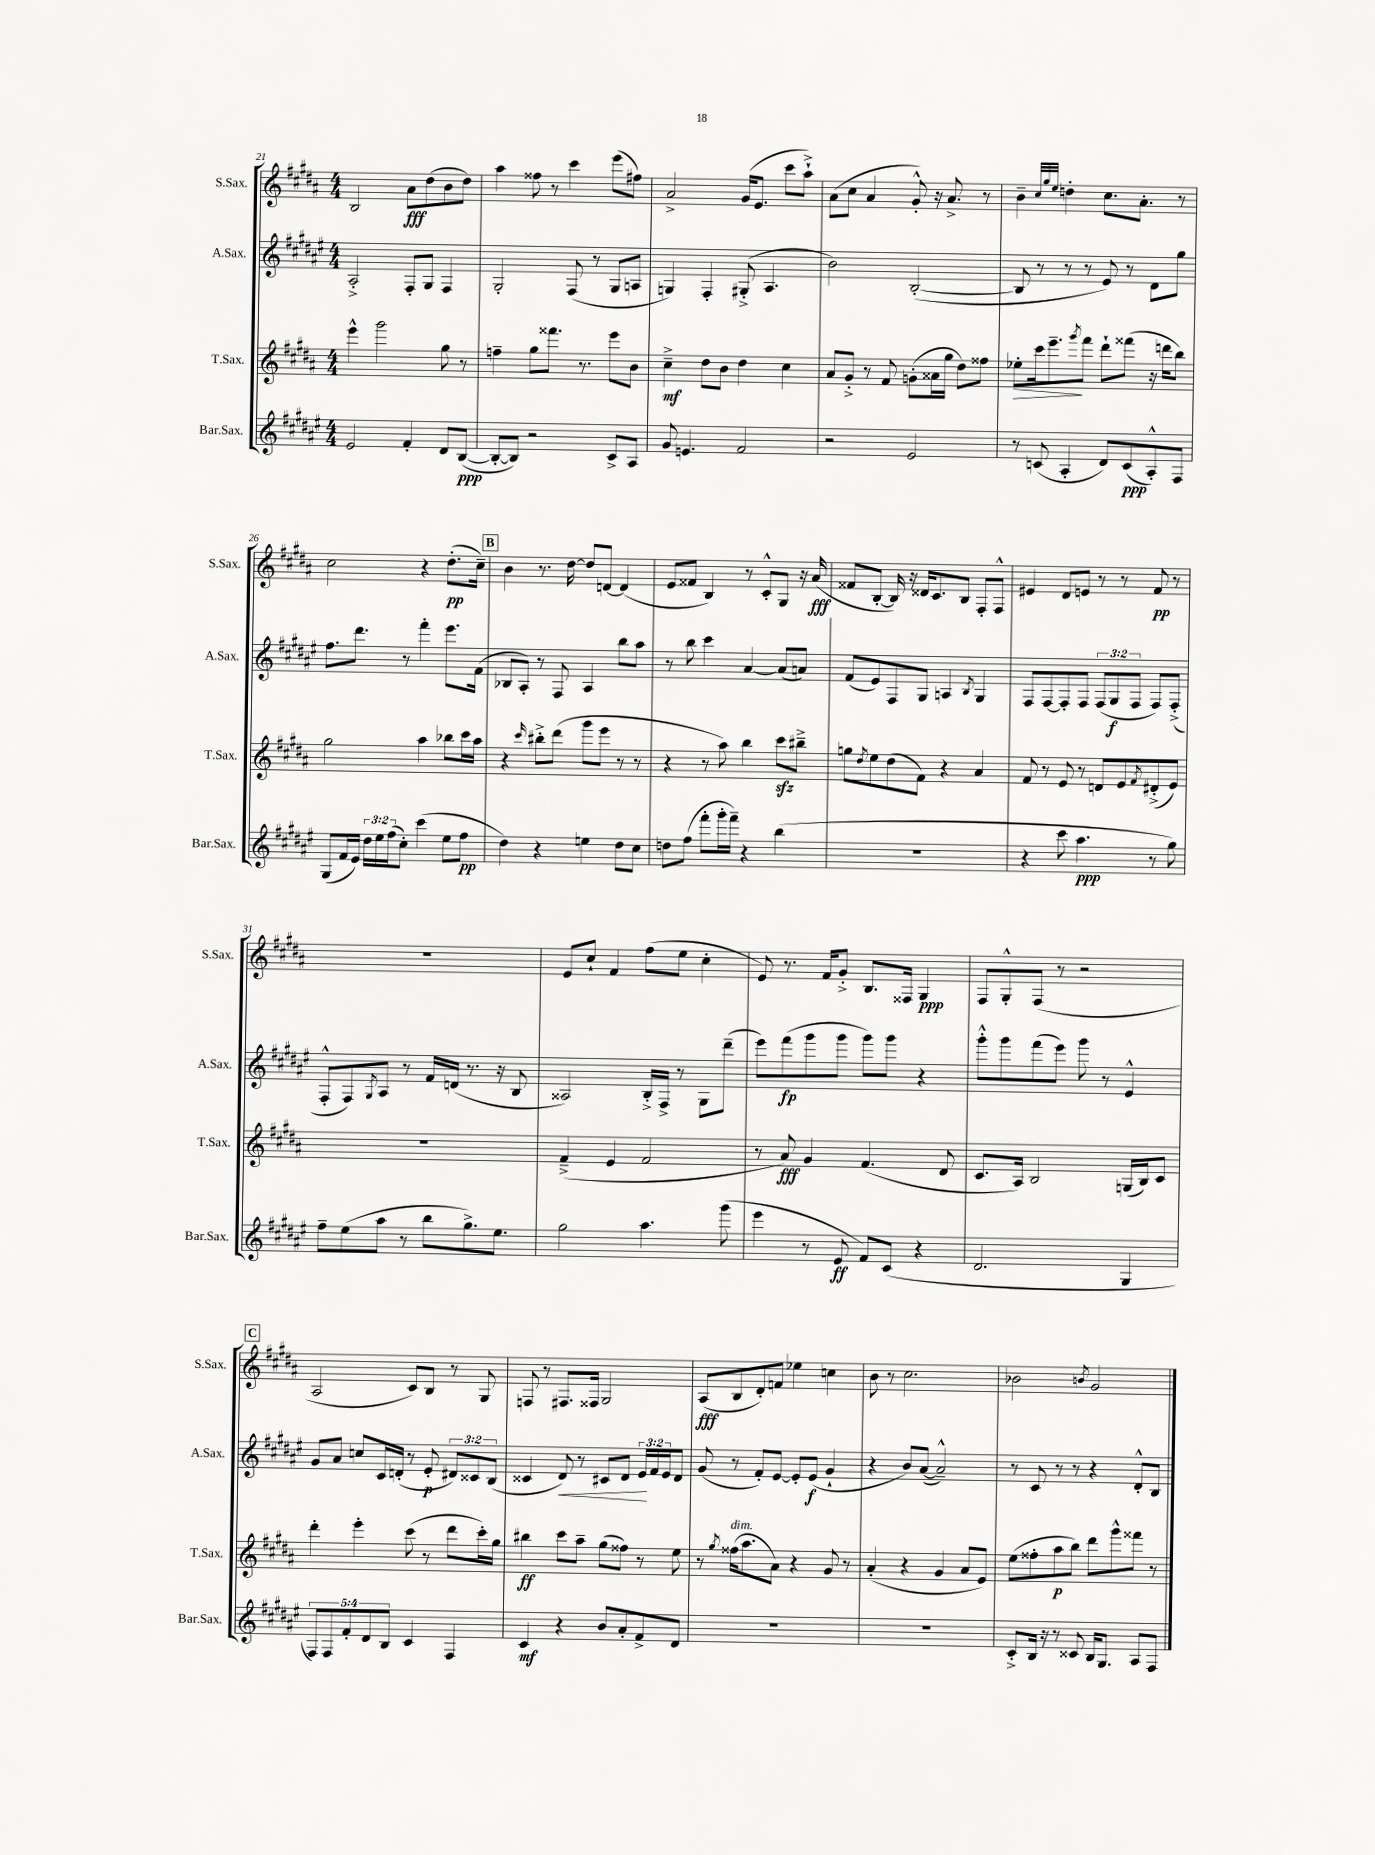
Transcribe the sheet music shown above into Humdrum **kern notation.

**kern	**kern	**kern	**kern
*staff4	*staff3	*staff2	*staff1
*clefG2	*clefG2	*clefG2	*clefG2
*k[f#c#g#d#a#e#]	*k[f#c#g#d#a#]	*k[f#c#g#d#a#e#]	*k[f#c#g#d#a#]
*M4/4	*M4/4	*M4/4	*M4/4
2e#	4eee^^	2A#'^	2B
.	2ggg#	.	.
4f#'	.	8F#'	8a#
.	.	8G#	(8dd#
8d#	8gg#	4F#	8b
([8B	8r	.	8dd#)
=	=	=	=
8B'_	4ff~	2G#'	4aa#
8B])	.	.	.
2r	8gg#	.	8ff##
.	8.fff##	.	8r
.	.	(8F#	4ccc#
.	8.r	.	.
.	.	8r	.
8c#^	8eee	8G#	(8eee
8A#	8b	8A	8ff#)
=	=	=	=
8g#	4cc#~^	4G)	2a#^
4.e	.	.	.
.	8dd#	4F#'	.
.	8b	.	.
2f#	4dd#	(8G#'^	(16g#
.	.	.	8.e
.	.	4.A#	.
.	4cc#	.	8ccc#
.	.	.	8aa#`^)
=	=	=	=
2r	8a#	2b)	(8a#
.	8g#'^	.	8cc#
.	8r	.	4a#
.	8f#	.	.
2e#	(8g'	([2B'	8g#'^^)
.	16a##	.	16r
.	16gg#	.	8.a#^
.	8dd#)	.	.
.	8ff##	.	8r
=	=	=	=
8r	8ee-'	8B]	4b~
(8c	16ccc#	8r	.
.	8.eee~	.	.
.	.	.	32qqcc#
.	.	.	32qqgg#
.	.	.	32qqee
4A#'	.	8r	4dd'
.	8qggg#	.	.
.	8fff#	8r	.
8d#)	8ddd#`	8e#)	8.cc#
(8c	(8fff##	8r	.
.	.	.	8.a#'
8A#'^^)	16r	8d#	.
.	16ddd	.	.
8F#	8bb)	8gg#	8r
=	=	=	=
(8G#	2gg#	8.ff#	2cc#
16f#	.	.	.
16e#)	.	8.ddd#	.
24dd#	.	.	.
24ee#	.	.	.
(24ff#	.	.	.
8cc#')	.	8r	.
(4ccc#	4aa#	4fff#'	4r
8ee#	8bb-	8.eee#	(8.dd#'
8ff#	16ccc#	.	.
.	16aa#	(16f#	16cc#~)
=	=	=	=
4dd#)	4r	8B-	4b
.	.	8A#')	.
.	16qqccc#	.	.
4r	8bb#'^	8r	8.r
.	(8ddd#	8F#	.
.	.	.	[16dd#
4ee	8ggg#	4A#	8dd#]
.	8eee	.	[8d
8dd#	8r	8bb	(4d]
8cc#	8r	8aa#	.
=	=	=	=
8dd	4r	8r	8e
(8ff#	.	8bb	8f##
8fff#'	8r	4ccc#	4B)
16ggg#'	8aa#)	.	.
16fff#~)	.	.	.
4r	4bb	[4a#	8r
.	.	.	8c#'^^
(4bb	8ccc#	(8a#]	8G#
.	8bb#~^	8a)	16r
.	.	.	(16a#
=	=	=	=
1r	8gg	(8f#	8f##
.	8qdd#	.	.
.	8ee	8e#)	[8B'
.	(8dd#	8F#	16B])
.	.	.	16r
.	8f#)	8G#	16d##
.	.	.	8.c#
.	4r	4A	.
.	.	.	8B
.	.	8qB	.
.	4a#	4G#	8F#'
.	.	.	8F#^^
=	=	=	=
4r	8f#	8F#	4e#
.	8r	[8F#	.
8ccc#	8e	8F#']	8d#
4.aa#	8r	8F#	8e
.	8d	(12F#	8r
.	.	12G#	.
.	8e	.	8r
.	.	12F#	.
.	8qf#	.	.
8r	(8d#'^	8F#)	8f#
8gg#)	8e)	(8F#'^	8r
=	=	=	=
8ff#~	1r	8F#'^^	1r
(8ee#	.	8F#)	.
.	.	8qG#	.
8aa#	.	8A#	.
8r	.	8r	.
8bb	.	16f#	.
.	.	(16d	.
8.gg#^)	.	8.r	.
8.ee#	.	16r	.
.	.	8B	.
=	=	=	=
2gg#	(4f#~^	2A##)	8e
.	.	.	8cc#`
.	4e	.	4f#
4.aa#	2f#	16B'^	(8ff#
.	.	16F#^	.
.	.	8r	8ee
.	.	8G#	4cc#'
(8ggg#	.	(8ddd#~	.
=	=	=	=
4eee#	8r	8eee#)	8e)
.	8a#)	(8fff#	8.r
8r	4g#	8ggg#	.
.	.	.	16f#
8e#	.	8ggg#	8g#'^
8f#)	(4.f#	8ggg#)	8.B
(8c#	.	8ggg#	.
.	.	.	16F##
4r	.	4r	4G#
.	8d#	.	.
=	=	=	=
2.d#	8.c#	8ggg#'^^	8F#
.	.	8ggg#	8G#'^^
.	16A#)	.	.
.	2B	(8fff#	(8F#
.	.	8eee#)	8r
.	.	8ggg#	2r
.	.	8r	.
4G#	(16G	4e#^^	.
.	16B)	.	.
.	8c#	.	.
=	=	=	=
10F#)	4ddd#'	8g#	2A#
10F#	.	.	.
.	.	8a#	.
10f#'	.	.	.
.	4eee'	8cc	.
10d#	.	.	.
.	.	16c#	.
10B	.	.	.
.	.	(16d'	.
4c#	(8ccc#	8r	8c#)
.	8r	8e#'	8B
4F#	8ddd#	12d#)	8r
.	.	12c##	.
.	16ccc#')	.	8G#
.	.	(12B	.
.	16gg#	.	.
=	=	=	=
4c#	4bb#	4c##	8F
.	.	.	8r
4r	8ccc#	8d#)	8.F#
.	8aa#~	8r	.
.	.	.	16F##
8b	(8gg#	8c#	2G#
8a#'	8ff##)	8d#	.
8f#^	8r	24e#	.
.	.	24f#	.
.	.	24e#	.
8d#	8ee	8d#	.
=	=	=	=
1r	8r	(8g#	(8A#
.	8qgg#	.	.
.	(16ff##	8r	8B
.	8.aa#	.	.
.	.	8f#')	8d#')
.	8a#)	[8e#	8f
.	4r	8e#']	4ee-
.	.	(8e#	.
.	8g#	4g#`	4cc
.	8r	.	.
=	=	=	=
1r	(4a#'	4r	8b
.	.	.	8r
.	4r	8b)	2.cc#
.	.	([8a#	.
.	4g#	2a#~^^])	.
.	8a#	.	.
.	8e)	.	.
=	=	=	=
8c#'^	(8ee	8r	2b-
16B	8ff##'	8c#	.
16r	.	.	.
8r	8aa#	8r	.
8c##	8bb)	8r	.
.	.	.	8qb
16B	8ddd#	4r	2g#
8.G#	.	.	.
.	8ggg#^^	.	.
8A#	8fff##	8d#'^^	.
8F#	8r	8B	.
==	==	==	==
*-	*-	*-	*-
